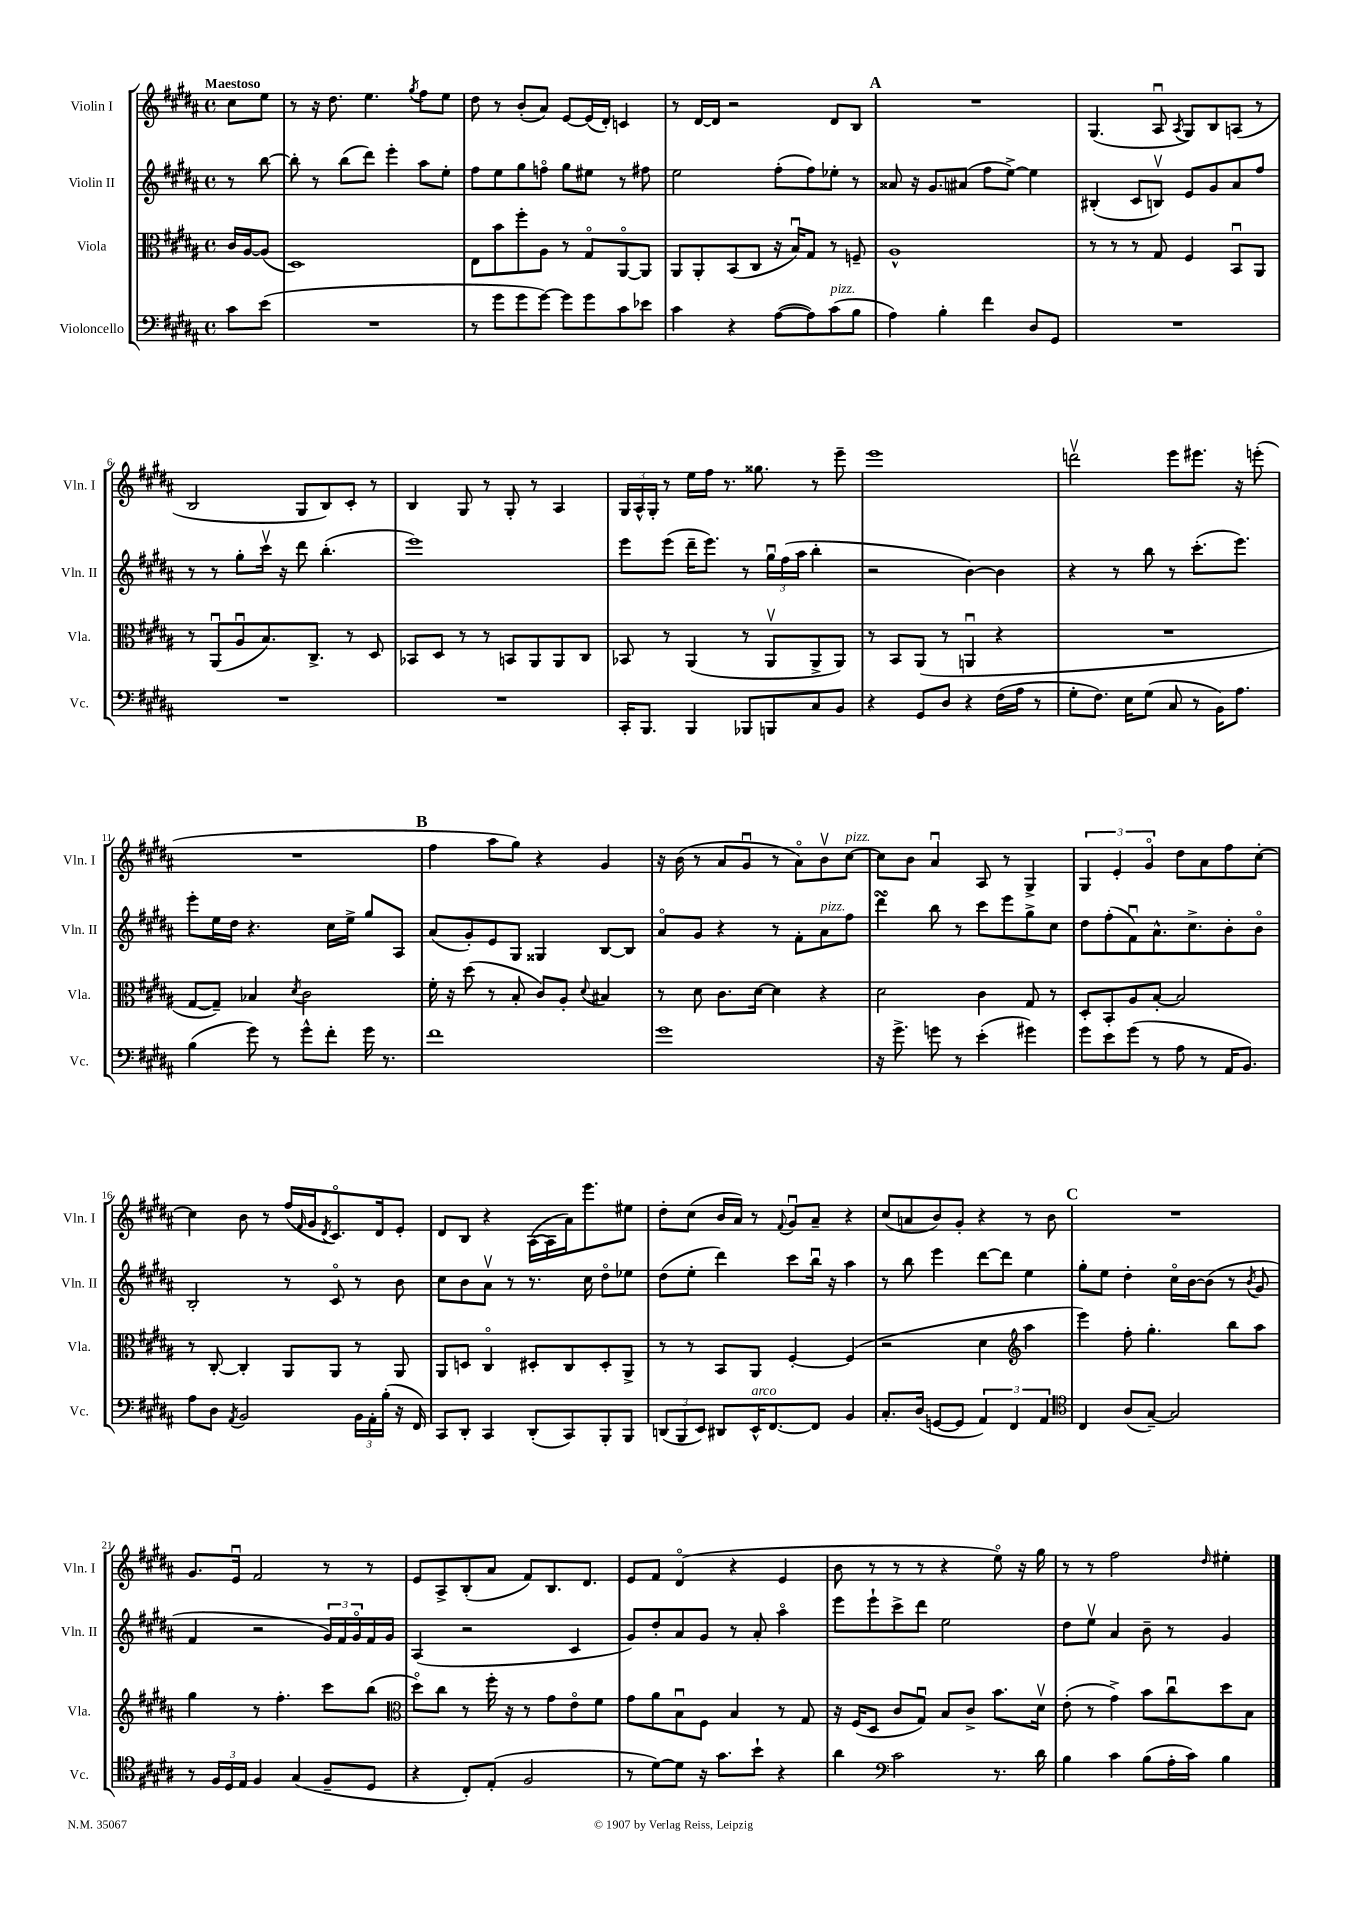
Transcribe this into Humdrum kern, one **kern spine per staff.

**kern	**kern	**kern	**kern
*part4	*part3	*part2	*part1
*staff4	*staff3	*staff2	*staff1
*I"Violoncello	*I"Viola	*I"Violin II	*I"Violin I
*I'Vc.	*I'Vla.	*I'Vln. II	*I'Vln. I
*clefF4	*clefC3	*clefG2	*clefG2
*k[f#c#g#d#a#]	*k[f#c#g#d#a#]	*k[f#c#g#d#a#]	*k[f#c#g#d#a#]
*M4/4	*M4/4	*M4/4	*M4/4
*met(c)	*met(c)	*met(c)	*met(c)
=	=	=	=
!	!	!	!LO:TX:a:B:t=Maestoso
8c#\L	16c#/LL	8r	8cc#\L
.	[16A#/J	.	.
(8e\J	(8A#/J]	[8bb\	8ee\J
=1	=1	=1	=1
1r	1D#)	8bb'\]	8r
.	.	8r	16r
.	.	.	8.dd#\
.	.	(8bb\L	.
.	.	8ddd#\J)	4.ee\
.	.	4eee'\	.
.	.	.	8qgg#/
.	.	8aa#\L	8ff#\L
.	.	8ee'\J	8ee\J
=2	=2	=2	=2
8r	8E\L	8ff#\L	8dd#\
8g#\L	8b\	8ee\	8r
8g#\	8ff#'\	8gg#\	(8b'/L
[8g#\J)	8A#\J	8ffn\J	8a#/J)
8g#\L]	8r	8gg#\L	[8e/L
8g#\	8G#/L	8ee#X\J	(16e/L]
.	.	.	16d#'/JJ)
8c#\	[8AA#/	8r	4cn/
8e-X\J	8AA#/J]	8ff#X\	.
=3	=3	=3	=3
4c#\	8AA#/L	2ee\	8r
.	8AA#'/	.	[16d#/LL
.	.	.	16d#/JJ]
4r	(8BB/	.	2r
.	8C#/J	.	.
([8A#\L	16r	(8ff#'\L	.
.	16Bu/KL)	.	.
8A#\])	8G#/J	8ff#\)	.
!LO:TX:a:i:t=pizz.	!	!	!
(8c#\	8r	8ee-X'\J	8d#/L
8B\J	8Fn~/	8r	8B/J
!!LO:REH:place=s1:t=A
=4	=4	=4	=4
4A#\)	1A#^^	8a##X/	1r
.	.	16r	.
.	.	8.g#/L	.
4B'\	.	.	.
.	.	(8a#X/J	.
4f#\	.	8ff#\L	.
.	.	[8ee^\J)	.
8D#/L	.	4ee\]	.
8GG#/J	.	.	.
=5	=5	=5	=5
1r	8r	(4B#X'/	(4.G#/
.	8r	.	.
.	8r	8c#/L	.
.	8G#/	8Bnv/J)	8A#u/
.	.	.	8qA#/
.	4F#/	8e/L	8G#/L)
.	.	8g#/	8B/
.	8BBu/L	8a#/	(8An/J
.	8AA#/J	8ff#/J	8r
!!LO:LB:g=z
=6	=6	=6	=6
1r	8r	8r	2B/
.	(8AA#u/L	8r	.
.	8A#u/	8gg#'\L	.
.	8.B/)	16ccc#v\Jk	.
.	.	16r	.
.	.	8ddd#\	8G#/L
.	8.C#^/J	.	.
.	.	(4.bb'\	8B/)
.	8r	.	8c#'/J
.	8D#/	.	8r
=7	=7	=7	=7
1r	8BB-X/L	1eee)	4B/
.	8D#/J	.	.
.	8r	.	8G#/
.	8r	.	8r
.	8BBn/L	.	8G#'/
.	8AA#/	.	8r
.	8AA#/	.	4A#/
.	8C#/J	.	.
=8	=8	=8	=8
16CC#'/KL	8BB-X/	8eee\L	24G#/LL
.	.	.	24A#^^/
8.BBB/J	.	.	.
.	.	.	24G#'/JJ
.	8r	(8eee\J	8r
4BBB/	(4AA#/	16ddd#~\KL	16ee\LL
.	.	8.eee\J)	16ff#\JJ
.	.	.	8.r
8BBB-X/L	8r	8r	.
.	.	.	8.gg##X\
8BBBn/	8AA#v/L	24gg#u\LL	.
.	.	(24ff#\	.
.	.	24aa#\JJ	.
8C#/	8AA#^/	4bb'\	8r
8BB/J	8AA#/J)	.	8eee~\
=9	=9	=9	=9
4r	8r	2r	1eee
.	8BB/L	.	.
8GG#/L	(8AA#/J	.	.
8D#/J	8r	.	.
4r	4AAnu/	[4b\)	.
(16F#\LL	4r	4b\]	.
16A#\JJ	.	.	.
8r	.	.	.
=10	=10	=10	=10
8G#'\L	1r	4r	2dddnv\
8.F#\J)	.	.	.
.	.	8r	.
16E\KL	.	.	.
(8G#\J	.	8bb\	.
8C#/	.	8r	8eee\L
8r	.	(8.ccc#'\L	8.eee#X\J
16BB\KL)	.	.	.
8.A#\J	.	8.eee\J)	16r
.	.	.	(8eeen'\
!!LO:LB:g=z
=11	=11	=11	=11
(4B\	[8G#/L	8eee'\L	1r
.	8G#~/J])	16ee\L	.
.	.	16dd#\JJ	.
8g#\)	4B-X/	4.r	.
8r	.	.	.
.	8qd#/	.	.
8g#^^\L	2c#\	.	.
8f#'\J	.	16cc#\LL	.
.	.	16ee^\JJ	.
16g#\	.	8gg#/L	.
8.r	.	.	.
.	.	8A#/J	.
!!LO:REH:place=s1:t=B
=12	=12	=12	=12
1f#	16f#'\	(8a#/L	4ff#\
.	16r	.	.
.	(8dd#\	8g#'/)	.
.	8r	8e/	8aa#\L
.	8B'/	8G#/J	8gg#\J)
.	8c#/L)	4G##X/	4r
.	8A#'/J	.	.
.	8qqd#/	.	.
.	4B#X/	[8B/L	4g#/
.	.	8B/J]	.
=13	=13	=13	=13
1g#	8r	8a#/L	16r
.	.	.	(16b\
.	8d#\	8g#/J	8r
.	8.c#\L	4r	8a#/L
.	.	.	8g#u/J
.	[16d#\Jk	.	.
.	4d#\]	8r	8r
.	.	8f#'\L	8a#\L)
!	!	!LO:TX:a:i:t=pizz.	!
.	4r	8a#\	8bv\
!	!	!	!LO:TX:a:i:t=pizz.
.	.	8ff#\J	[8cc#\J
=14	=14	=14	=14
16r	2d#\	4ddd#sSsS\	8cc#\L]
8.g#^\	.	.	.
.	.	.	8b\J
8gn\	.	8bb\	4a#u/
8r	.	8r	.
(4e'\	4c#\	8ccc#\L	8A#/
.	.	8eee\	8r
4g#X\)	8G#/	8gg#^\	4G#^/
.	8r	8cc#\J	.
=15	=15	=15	=15
8g#\L	8D#'/L	8dd#\L	6G#/
8e\	8BB'/	(8ff#'\	.
.	.	.	6e'/
(8g#\J	8A#/	8f#u\)	.
.	.	.	6g#/
8r	[8B'/J	8.a#^^\	.
8A#\	2B/]	.	8dd#\L
.	.	8.cc#^\	.
8r	.	.	8a#\
16AA#/KL	.	8b'\	8ff#\
8.BB/J)	.	.	.
.	.	8b\J	[8cc#'\J
!!LO:LB:g=z
=16	=16	=16	=16
8A#\L	8r	2B'/	4cc#\]
8D#\J	[8C#'/	.	.
8qAA#/	.	.	.
2BB/	4C#'/]	.	8b\
.	.	.	8r
.	8AA#/L	8r	(16ff#/LL
.	.	.	16qqf#/
.	.	.	16g#/J
.	.	.	8qd#/
.	8AA#/J	8c#/	8.c#/)
24BB\LL	8r	8r	.
24AA#'\	.	.	.
.	.	.	16d#/k
(24B'\JJ	.	.	.
16r	8AA#/	8b\	8e'/J
16FF#/)	.	.	.
=17	=17	=17	=17
8CC#/L	8AA#/L	8cc#\L	8d#/L
8DD#'/J	8Dn/J	8b\	8B/J
4CC#/	4C#/	8a#v\J	4r
.	.	8r	.
(8DD#'/L	8D#X'/L	8.r	([16A#\LL
.	.	.	16A#\]
8CC#/)	8C#/	.	16a#\J)
.	.	16cc#\	8.eee\
8BBB'/	8D#'/	8dd#\L	.
8BBB/J	8AA#^/J	8ee-X\J	8ee#X\J
=18	=18	=18	=18
(12DDn/L	8r	(8dd#\L	8dd#'\L
12BBB/	.	.	.
.	8r	8ee'\J	(8cc#\J
12EE/J)	.	.	.
8DD#X/L	8BB/L	4ddd#\)	16b/LL
.	.	.	16a#/JJ)
!LO:TX:a:i:t=arco	!	!	!
16EE^^/K	8AA#/J	.	8r
[8.FF#/	.	.	.
.	.	.	8qqf#/
.	[4F#'/	8ccc#\L	8g#u/L
8FF#/J]	.	16bbu\Jk	8a#~/J
.	.	16r	.
4BB/	(4F#/]	4aa#\	4r
=19	=19	=19	=19
8.C#'/L	2r	8r	(8cc#/L
.	.	8bb\	8an/
(16D#/Jk	.	.	.
[8GGn/L	.	4eee\	8b/)
8GG/J]	.	.	8g#'/J
6AA#/)	4d#\	[8ddd#\L	4r
.	.	8ddd#\J]	.
6FF#/	.	.	.
*	*clefG2	*	*
.	4aa#\	4ee\	8r
6AA#/	.	.	.
.	.	.	8b\
!!LO:REH:place=s1:t=C
=20	=20	=20	=20
*clefC4	*	*	*
4C#/	4eee\)	8gg#'\L	1r
.	.	8ee\J	.
(8A#/L	8ff#'\	4dd#'\	.
[8G#~/J)	4.gg#'\	.	.
2G#/]	.	16cc#\LL	.
.	.	[16b\J	.
.	.	(8b\J]	.
.	8bb\L	8r	.
.	.	8qb/	.
.	8aa#\J	8g#/	.
!!LO:LB:g=z
=21	=21	=21	=21
8r	4gg#\	4f#/	8.g#/L
24F#/LL	.	.	.
24D#/	.	.	.
.	.	.	16eu/Jk
24E/JJ	.	.	.
4F#/	8r	2r	2f#/
.	4.ff#'\	.	.
(4G#/	.	.	.
8F#~/L	8ccc#\L	24g#/LL)	8r
.	.	24f#/	.
.	.	24g#/	.
8D#/J	(8bb\J	16f#/	8r
.	.	16g#/JJ	.
=22	=22	=22	=22
*	*clefC3	*	*
4r	8dd#\L)	(4A#/	8e/L
.	8cc#\J	.	8A#^/
8C#'/L)	8r	2r	(8B'/
(8E'/J	16ff#'\	.	8a#/J
.	16r	.	.
2F#/	8r	.	8f#/L)
.	8g#\L	.	8.B/
.	8e\	4c#/	.
.	.	.	8.d#/J
.	8f#\J	.	.
=23	=23	=23	=23
8r	8g#\L	8g#/L)	8e/L
[8d#\L)	8a#\	8dd#'/	8f#/J
8d#\J]	8Bu\	8a#/	(4d#/
16r	8F#\J	8g#/J	.
8.g#\L	.	.	.
.	4B/	8r	4r
8b`\J	.	8a#'/	.
4r	8r	4aa#\	4e/
.	8G#/	.	.
=24	=24	=24	=24
4a#\	16r	8eee\L	8b\
.	(16F#/KL	.	.
.	8D#/J	8eee`\	8r
*clefF4	*	*	*
2c#\	8c#/L	8ccc#^\	8r
.	8G#u/J)	8ddd#\J	8r
.	8B/L	2ee\	4r
.	8c#^/J	.	.
8.r	8.b\L	.	8ee\)
.	.	.	16r
16d#\	16d#v\Jk	.	16gg#\
=25	=25	=25	=25
4B\	(8e'\	8dd#\L	8r
.	8r	8eev\J	8r
4c#\	4g#^\)	4a#/	2ff#\
(8B\L	8b\L	8b~\	.
16A#'\L	8cc#u\	8r	.
16c#\JJ)	.	.	.
.	.	.	16qqdd#/
4B\	8dd#\	4g#/	4ee#X'\
.	8B\J	.	.
==	==	==	==
*-	*-	*-	*-
